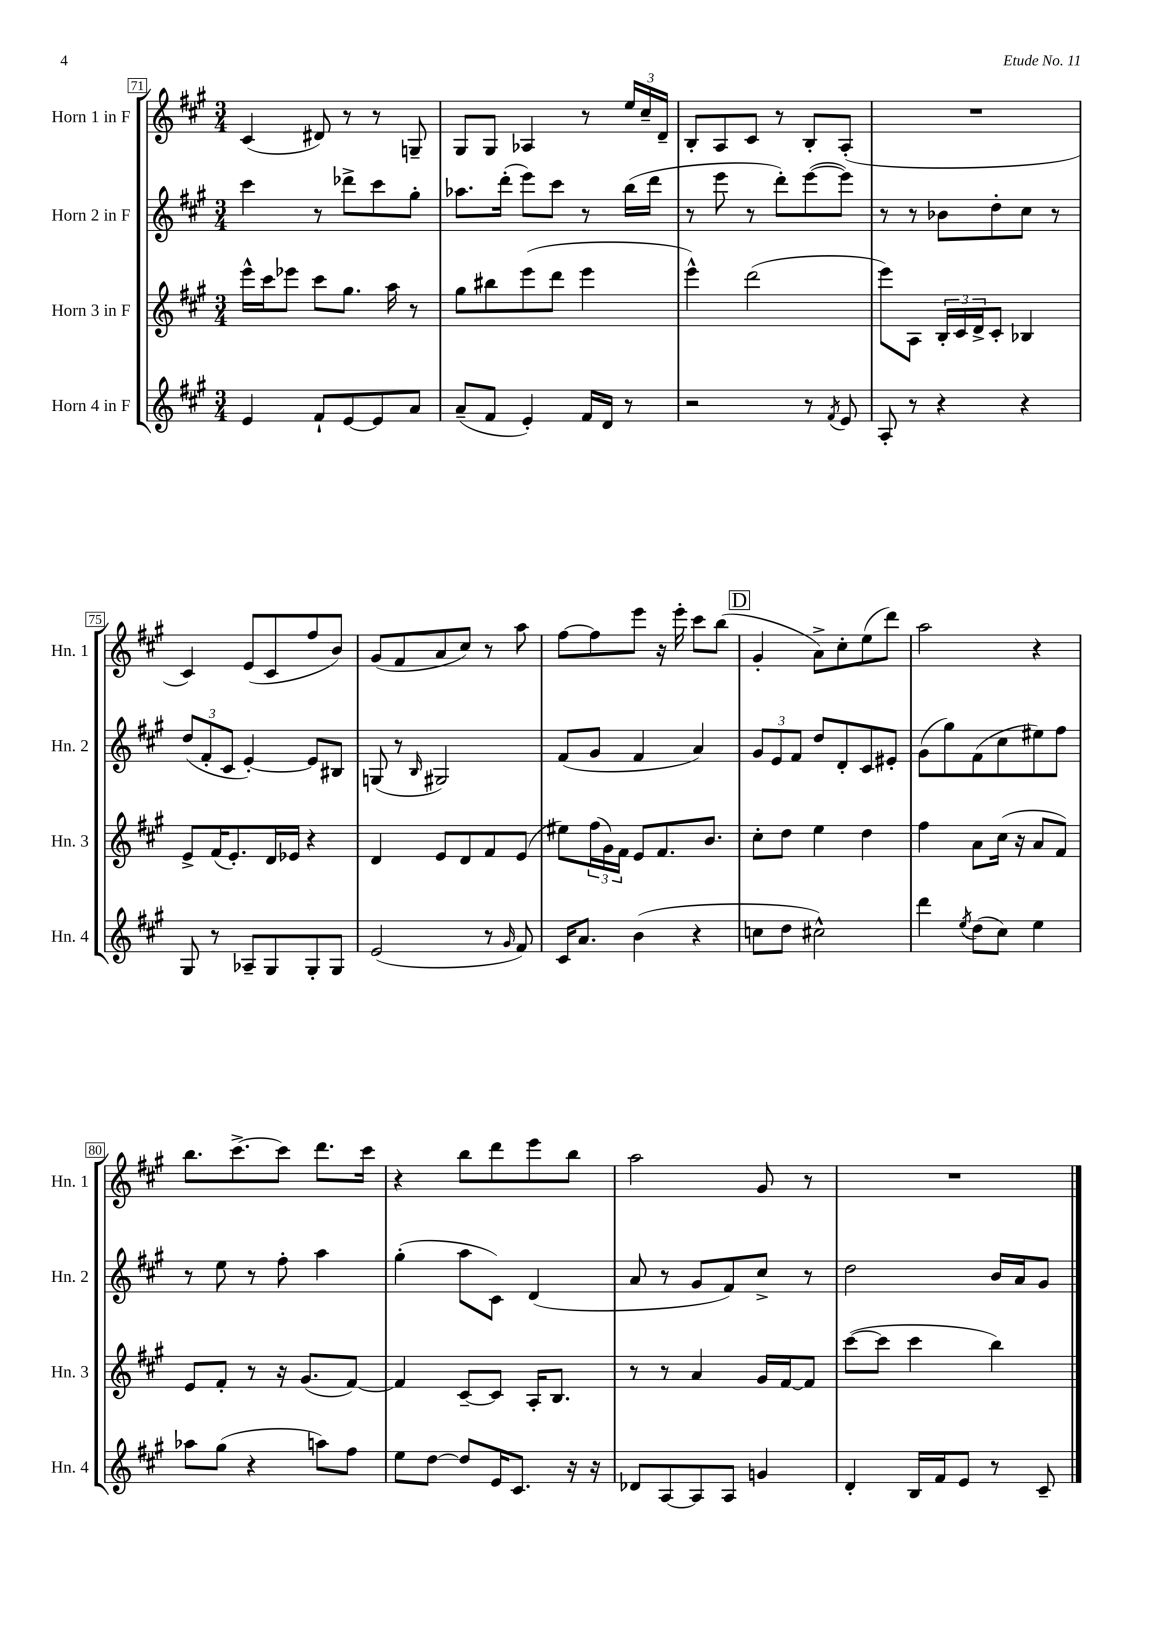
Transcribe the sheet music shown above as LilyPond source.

<<
\new StaffGroup <<
\new Staff = "s0" \with { instrumentName = "Horn 1 in F" shortInstrumentName = "Hn. 1" } {
    \clef treble \key a \major \numericTimeSignature \time 3/4
    cis'4( dis'8) r8 r8 g8-- |
    gis8 gis8 aes4 r8 \tuplet 3/2 { e''16 cis''16-- d'16-- } |
    b8-. a8 cis'8 r8 b8-. a8-.( |
    R2. |
    cis'4) e'8( cis'8 fis''8 b'8) |
    gis'8( fis'8 a'8 cis''8) r8 a''8 |
    fis''8~ fis''8 e'''8 r16 e'''16-. cis'''8 b''8( |
    \mark \markup { \box "D" } gis'4-. a'8->) cis''8-. e''8( d'''8) |
    a''2 r4 |
    b''8. cis'''8.~-> cis'''8 d'''8. cis'''16 |
    r4 b''8 d'''8 e'''8 b''8 |
    a''2 gis'8 r8 |
    R2. \bar "|." |
}
\new Staff = "s1" \with { instrumentName = "Horn 2 in F" shortInstrumentName = "Hn. 2" } {
    \clef treble \key a \major \numericTimeSignature \time 3/4
    cis'''4 r8 des'''8-> cis'''8 gis''8-. |
    aes''8. d'''16-.( e'''8) cis'''8 r8 b''16( d'''16 |
    r8 e'''8 r8 d'''8-.) e'''8~( e'''8) |
    r8 r8 bes'8 d''8-. cis''8 r8 |
    \tuplet 3/2 { d''8( fis'8-. cis'8 } e'4~-.) e'8 bis8 |
    g8( r8 \grace { b16 } gis2) |
    fis'8( gis'8 fis'4 a'4) |
    \mark \markup { \box "D" } \tuplet 3/2 { gis'8 e'8 fis'8 } d''8 d'8-. cis'8 eis'8-. |
    gis'8( gis''8) fis'8( cis''8 eis''8) fis''8 |
    r8 e''8 r8 fis''8-. a''4 |
    gis''4-.( a''8 cis'8) d'4( |
    a'8 r8 gis'8 fis'8) cis''8-> r8 |
    d''2 b'16 a'16 gis'8 \bar "|." |
}
\new Staff = "s2" \with { instrumentName = "Horn 3 in F" shortInstrumentName = "Hn. 3" } {
    \clef treble \key a \major \numericTimeSignature \time 3/4
    e'''16-^ cis'''16 ees'''8 cis'''8 gis''8. a''16 r8 |
    gis''8 bis''8 e'''8( d'''8 e'''4 |
    e'''4-^) d'''2( |
    e'''8) a8 \tuplet 3/2 { b16-. cis'16 d'16-> } cis'8-. bes4 |
    e'8-> fis'16( e'8.-.) d'16 ees'16 r4 |
    d'4 e'8 d'8 fis'8 e'8( |
    eis''8) \tuplet 3/2 { fis''16( gis'16) fis'16 } e'8 fis'8. b'8. |
    \mark \markup { \box "D" } cis''8-. d''8 e''4 d''4 |
    fis''4 a'8 cis''16( r16 a'8 fis'8) |
    e'8 fis'8-. r8 r16 gis'8.( fis'8~) |
    fis'4 cis'8~-- cis'8 a16-. b8. |
    r8 r8 a'4 gis'16 fis'16~ fis'8 |
    cis'''8~( cis'''8 cis'''4 b''4) \bar "|." |
}
\new Staff = "s3" \with { instrumentName = "Horn 4 in F" shortInstrumentName = "Hn. 4" } {
    \clef treble \key a \major \numericTimeSignature \time 3/4
    e'4 fis'8-! e'8~ e'8 a'8 |
    a'8--( fis'8 e'4-.) fis'16 d'16 r8 |
    r2 r8 \acciaccatura { fis'8 } e'8 |
    a8-. r8 r4 r4 |
    gis8 r8 aes8-- gis8 gis8-. gis8 |
    e'2( r8 \grace { gis'16 } fis'8) |
    cis'16 a'8. b'4( r4 |
    \mark \markup { \box "D" } c''8 d''8 cis''2-^) |
    d'''4 \acciaccatura { e''8 } d''8( cis''8) e''4 |
    aes''8 gis''8( r4 a''8) fis''8 |
    e''8 d''8~ d''8 e'16 cis'8. r16 r16 |
    des'8 a8~ a8 a8 g'4 |
    d'4-. b16 fis'16 e'8 r8 cis'8-- \bar "|." |
}
>>
>>
\layout { \context { \Score currentBarNumber = #71 \override BarNumber.stencil = #(make-stencil-boxer 0.1 0.3 ly:text-interface::print) } }
